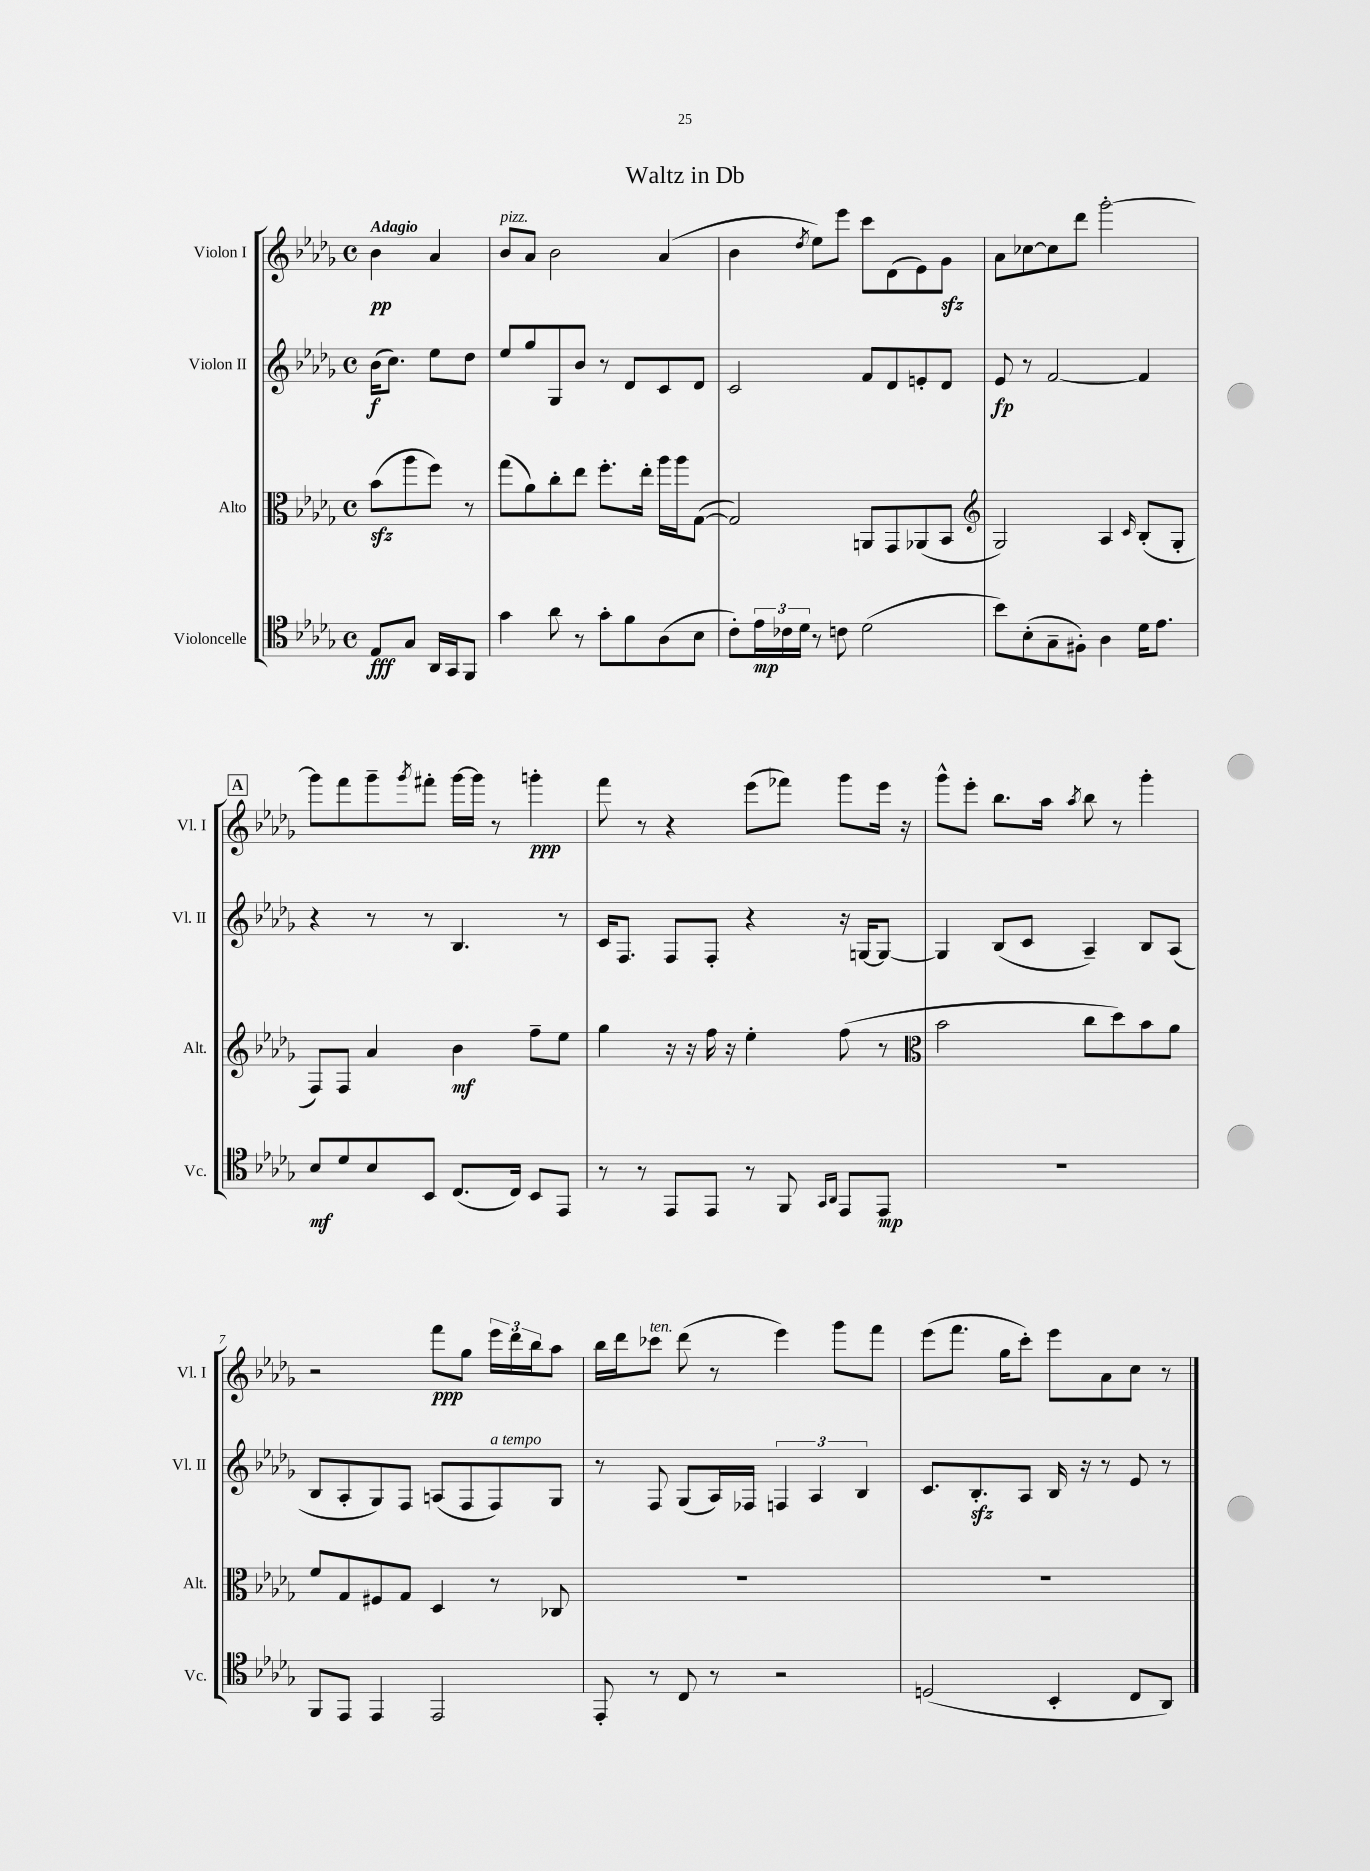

**kern	**kern	**kern	**kern
*staff4	*staff3	*staff2	*staff1
*clefC4	*clefC3	*clefG2	*clefG2
*k[b-e-a-d-g-]	*k[b-e-a-d-g-]	*k[b-e-a-d-g-]	*k[b-e-a-d-g-]
*M4/4	*M4/4	*M4/4	*M4/4
*met(c)	*met(c)	*met(c)	*met(c)
8E-	(8b-	(16b-	4b-
.	.	8.cc)	.
8G-	8aa-	.	.
16AA-	8ff)	8ee-	4a-
16GG-	.	.	.
8FF	8r	8dd-	.
=	=	=	=
4g-	(8gg-	8ee-	8b-
.	8a-)	8gg-	8a-
8a-	8cc'	8G-	2b-
8r	8ee-	8b-	.
8g-'	8.ff'	8r	.
8f	.	8d-	.
.	16ee-'	.	.
(8A-	16aa-	8c	(4a-
.	16aa-	.	.
8B-	([8G-	8d-	.
=	=	=	=
8c')	2G-])	2c	4b-
24e-	.	.	.
24c-	.	.	.
24d-	.	.	.
.	.	.	8qdd-
8r	.	.	8ee-)
8c	.	.	8eee-
(2d-	8AA	8f	8ccc
.	8GG-	8d-	(8d-
.	(8AA-	8e'	8e-)
.	8BB-	8d-	8g-
=	=	=	=
*	*clefG2	*	*
8b-)	2G-)	8e-	8a-
(8B-'	.	8r	[8cc-
8G-~	.	[2f	8cc-]
8F#')	.	.	8ddd-
4A-	4A-	.	[2ggg-'
.	16qqc	.	.
16d-	(8B-'	4f]	.
8.e-	.	.	.
.	8G-'	.	.
=	=	=	=
8B-	8F)	4r	8ggg-]
8d-	8F	.	8fff
8B-	4a-	8r	8ggg-~
.	.	.	8qggg-
8BB-	.	8r	8fff#'
(8.C	4b-	4.B-	[16ggg-
.	.	.	16ggg-]
.	.	.	8r
16C)	.	.	.
8BB-	8ff~	.	4ggg'
8EE-	8ee-	8r	.
=	=	=	=
8r	4gg-	16c	8fff
.	.	8.F	.
8r	.	.	8r
8EE-	16r	8F	4r
.	16r	.	.
8EE-	16ff	8F'	.
.	16r	.	.
8r	4ee-'	4r	(8eee-
8FF	.	.	8fff-)
16qqGG-	.	.	.
16qqAA-	.	.	.
8EE-	(8ff	16r	8ggg-
.	.	[16G	.
8EE-	8r	8G_	16eee-
.	.	.	16r
=	=	=	=
*	*clefC3	*	*
1r	2b-	4G]	8ggg-^^
.	.	.	8eee-'
.	.	(8B-	8.bb-
.	.	8c	.
.	.	.	16aa-
.	.	.	8qaa-
.	8cc	4A-~)	8bb-
.	8dd-)	.	8r
.	8b-	8B-	4ggg-'
.	8a-	(8A-	.
=	=	=	=
8FF	8f	8B-	2r
8EE-	8G-	8A-'	.
4EE-	8F#	8G-)	.
.	8G-	8F	.
2EE-	4D-	(8A	8fff
.	.	8F	8gg-
.	8r	8F)	24eee-
.	.	.	24ddd-
.	.	.	24bb-
.	8C-	8G-	8aa-
=	=	=	=
8EE-'	1r	8r	16bb-
.	.	.	16ddd-
8r	.	8F	8ccc-
8C	.	(8G-	(8ddd-
8r	.	16A-)	8r
.	.	16F-	.
2r	.	6F	4eee-)
.	.	6A-	.
.	.	.	8ggg-
.	.	6B-	.
.	.	.	8fff
=	=	=	=
(2D	1r	8.c	(8eee-
.	.	.	8.fff
.	.	8.B-'	.
.	.	.	16gg-
.	.	8A-	8ccc')
4BB-'	.	16B-	8eee-
.	.	16r	.
.	.	8r	8a-
8C	.	8e-	8cc
8AA-)	.	8r	8r
==	==	==	==
*-	*-	*-	*-
